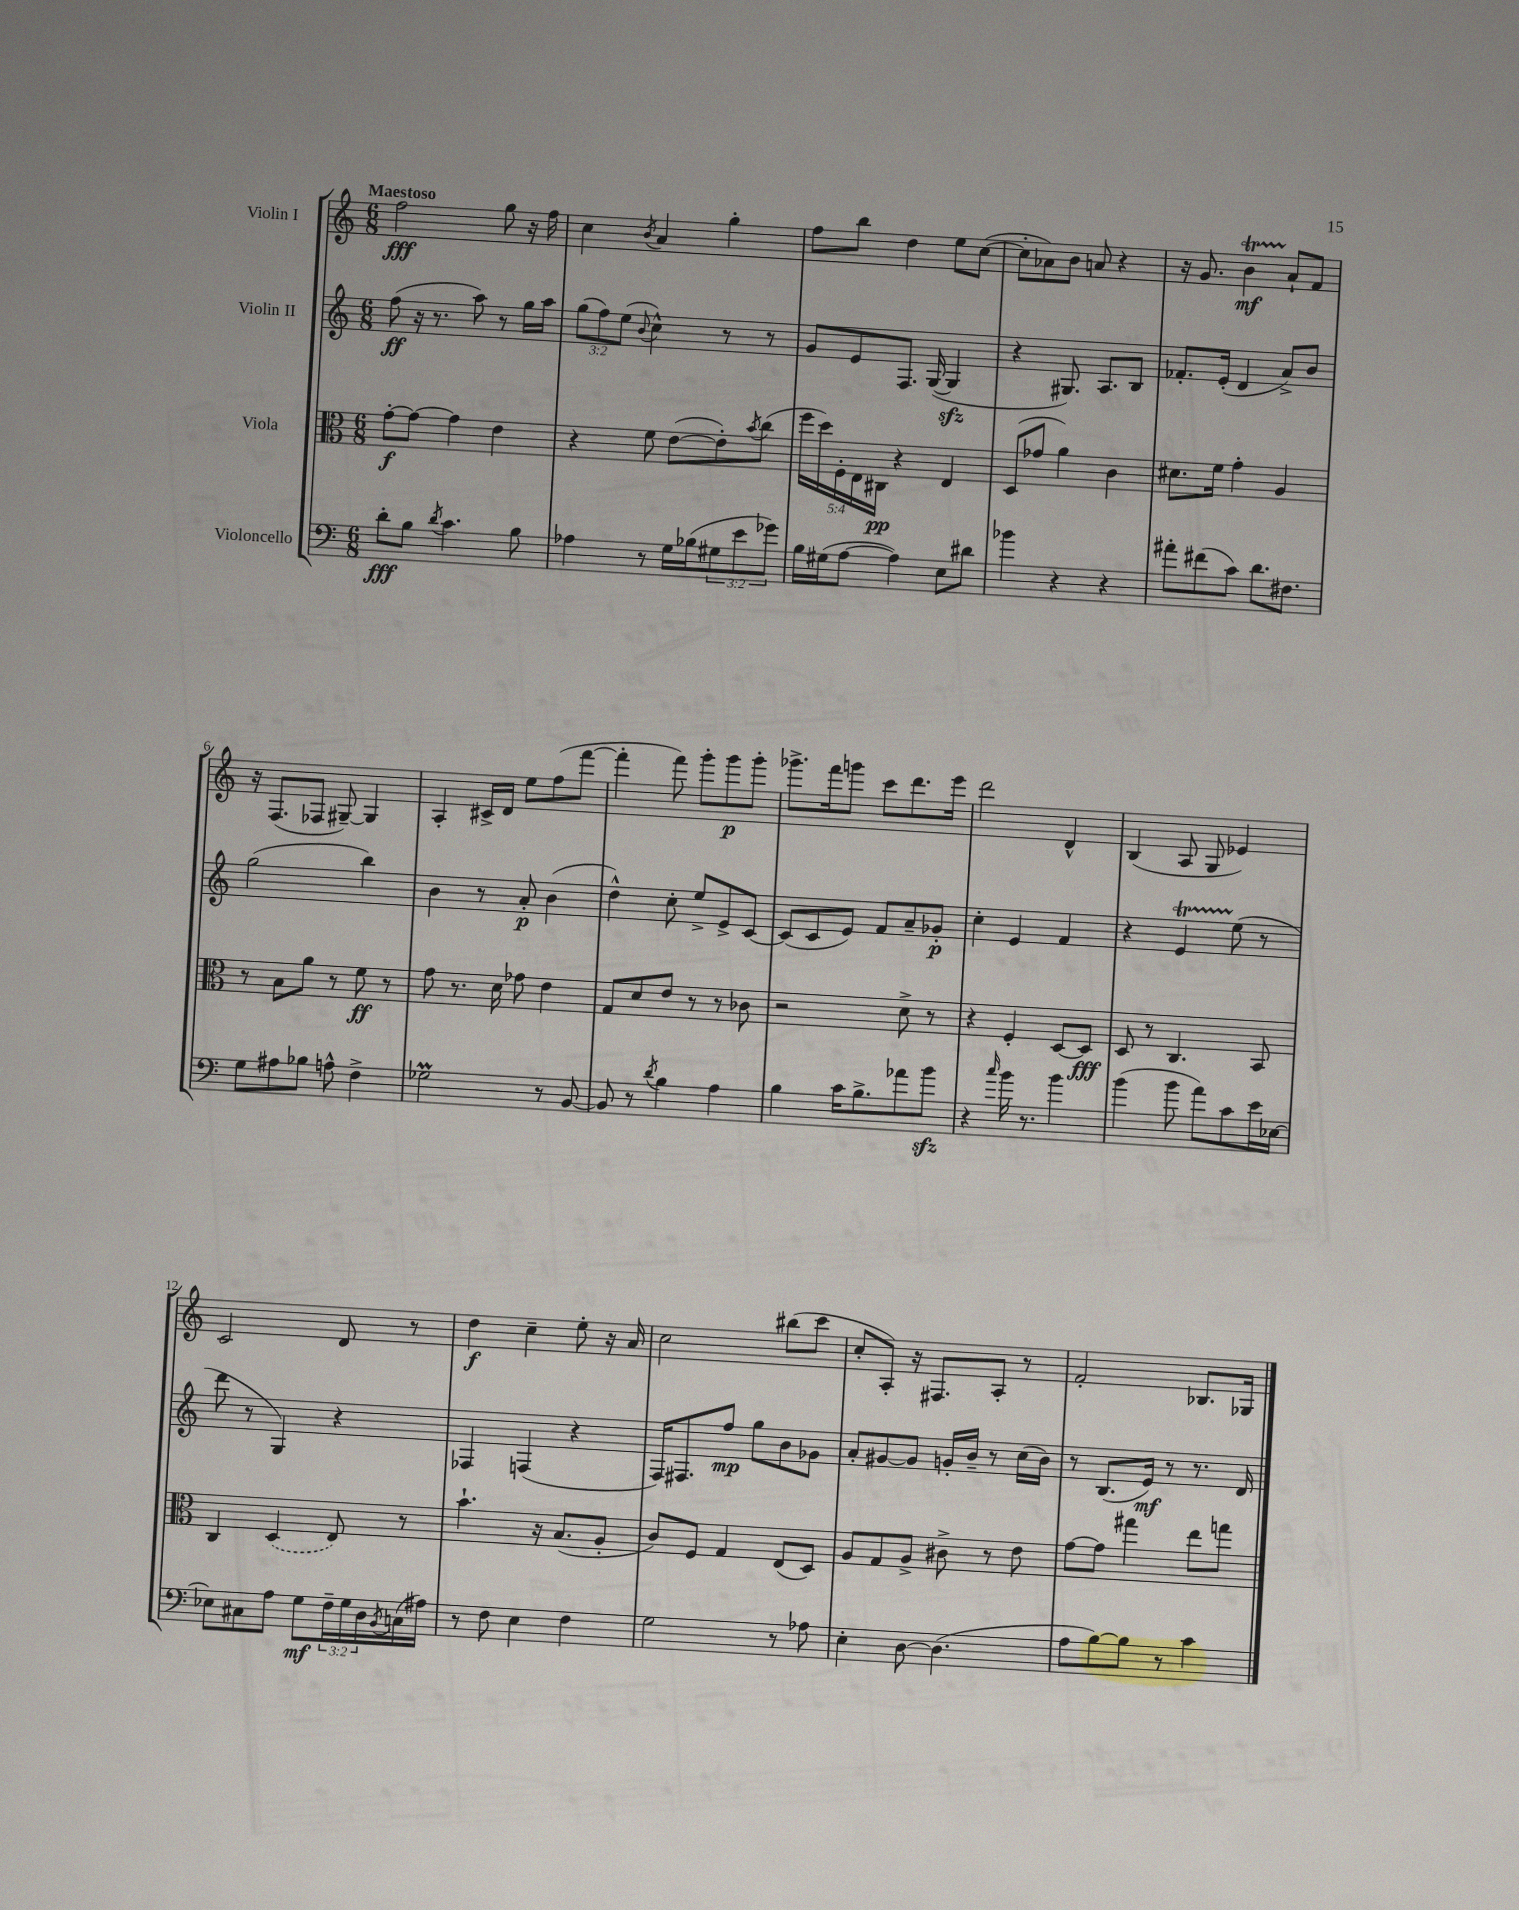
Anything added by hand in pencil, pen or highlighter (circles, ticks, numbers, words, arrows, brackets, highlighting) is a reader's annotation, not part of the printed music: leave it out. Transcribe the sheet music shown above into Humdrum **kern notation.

**kern	**kern	**kern	**kern
*staff4	*staff3	*staff2	*staff1
*clefF4	*clefC3	*clefG2	*clefG2
*k[]	*k[]	*k[]	*k[]
*M6/8	*M6/8	*M6/8	*M6/8
8d'	[8g'	(8ff	2ff
8B	8g_	16r	.
.	.	8.r	.
8qd	.	.	.
4.c	4g]	.	.
.	.	8aa)	.
.	4e	8r	8gg
8B	.	16gg	16r
.	.	16aa	16ff
=	=	=	=
4A-	4r	(12gg	4cc
.	.	12ff)	.
.	.	(12ee	.
.	.	8qqb	8qb
8r	8f	4cc^^)	4a
16G	([8e	.	.
(16B-	.	.	.
12G#	8e'])	8r	4gg'
12e	.	.	.
.	8qb	.	.
.	(8cc	8r	.
12g-)	.	.	.
=	=	=	=
16B	20ff	8g	8ff
.	20dd)	.	.
(16G#	.	.	.
.	20F'	.	.
[8A	.	8e	8bb
.	20E	.	.
.	20C#	.	.
4A])	4r	8.F	4dd
.	.	([16G	.
8E	4E	4G]	8ee
8d#	.	.	([8cc
=	=	=	=
4b-	(8D	4r	8cc']
.	8g-	.	8a-)
4r	4a)	8.G#)	8b
.	.	.	8a
.	.	8.A	.
4r	4c	.	4r
.	.	8B	.
=	=	=	=
8a#'	8.d#	8.f-'	16r
.	.	.	8.g
(8f#	.	.	.
.	16f	(16e'	.
8c)	4g'	4d	4b
8.d	.	.	.
.	4A	8a^)	8a`
8.F#	.	.	.
.	.	8b	8f
=	=	=	=
8G	8r	(2gg	16r
.	.	.	(8.F
8A#	8B	.	.
8B-	8a	.	8F-
8A^^	8r	.	[8G#~)
4F^	8f	4bb)	4G#]
.	8r	.	.
=	=	=	=
2G-	8g	4b	4A'
.	8.r	.	.
.	.	8r	16c#^
.	16d	.	16d
.	8g-	8a'	8ee
8r	4e	(4b	(8ff
[8BB	.	.	[8fff
=	=	=	=
8BB]	8G	4dd^^)	4fff']
8r	8d	.	.
8qd	.	.	.
4B	8e	8cc'	8fff)
.	8r	8ee^	8ggg'
4A	8r	8e^	8ggg
.	8c-	[8c	8ggg'
=	=	=	=
4B	2r	(8c]	8.ggg-^
.	.	8c	.
.	.	.	16fff
16c	.	8e)	8ggg
8.B^	.	.	.
.	.	8f	8ccc
8a-	8d^	8a~	8.ddd
8b	8r	8g-'	.
.	.	.	16eee
=	=	=	=
4r	4r	4cc'	2ddd
16qqcc	.	.	.
16b	4F'	4e	.
8.r	.	.	.
4b	[8D	4f	4d^^
.	8D]	.	.
=	=	=	=
(4b	8D	4r	(4B
.	8r	.	.
8b	4.C	4e	8A
8a)	.	.	8G
8c	.	(8ee	4e-)
16e	8BB	8r	.
[16E-	.	.	.
=	=	=	=
8E-]	4C	8ddd	2c
8C#	.	8r	.
8A	(4D	4G)	.
8G	.	.	.
24F~	8E)	4r	8d
24G	.	.	.
24D	.	.	.
8qBB	.	.	.
(16C	8r	.	8r
16A#)	.	.	.
=	=	=	=
8r	4.b`	4F-	4dd
8F	.	.	.
4E	.	(4F	4cc~
.	16r	.	.
.	(8.B	.	.
4F	.	4r	8ee'
.	8A'	.	16r
.	.	.	16a
=	=	=	=
2G	8c)	16F)	2cc
.	.	8.F#	.
.	8F	.	.
.	4G	8ff	.
.	.	8gg	.
8r	(8E	8b	(8bb#
8A-	8D)	8g-	8ccc
=	=	=	=
4E'	8A	8a'	8cc'
.	8G	[8g#	8A')
[8D	8A^	8g#]	16r
.	.	.	8.F#
(4.D]	8c#^	16g'	.
.	.	16b~	.
.	8r	8r	8A'
.	8e	(16cc	8r
.	.	16b)	.
=	=	=	=
8A	[8g	8r	2f'
[8B)	8g]	(8.B	.
8B]	4gg#	.	.
.	.	16e)	.
8r	.	8r	.
4c	8ee	8.r	8.B-
.	8gg	.	.
.	.	16d	16G-
==	==	==	==
*-	*-	*-	*-
